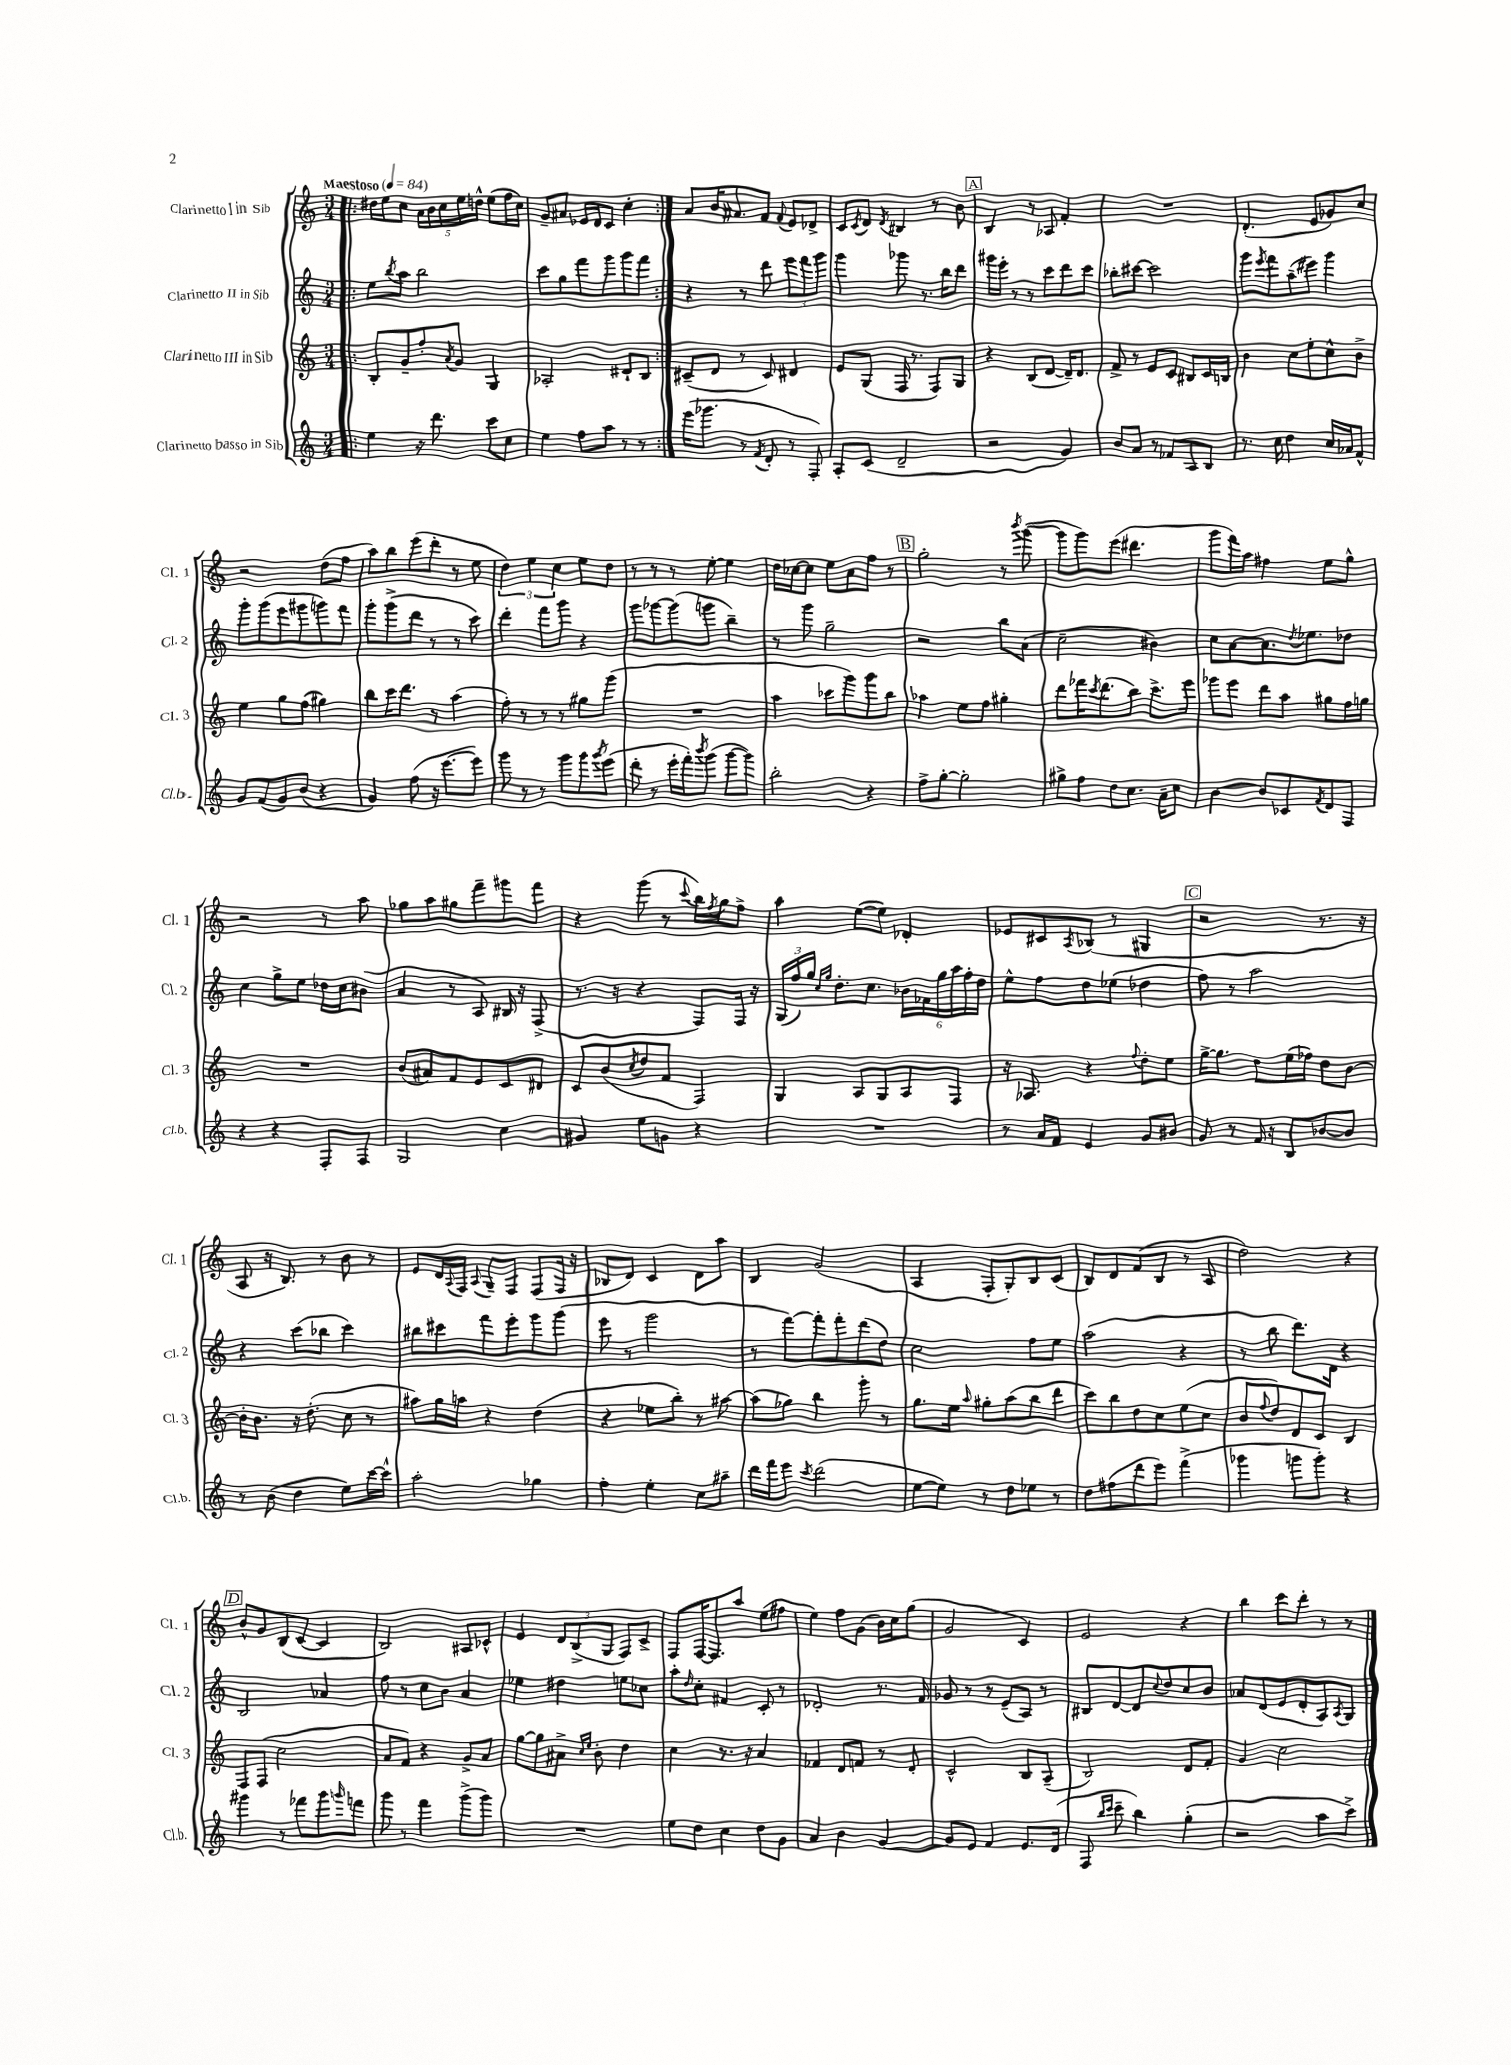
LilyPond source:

<<
\new StaffGroup <<
\new Staff = "s0" \with { instrumentName = "Clarinetto I in Sib" shortInstrumentName = "Cl. 1" } {
    \clef treble \key c \major \numericTimeSignature \time 3/4 \tempo "Maestoso" 4 = 84
    \repeat volta 2 { \bar ".|:" dis''16 e''16 c''8 \tuplet 5/4 { a'16 b'16 c''16 e''16 d''16-^ } e''8( f''16 c''16) |
    g'8-- ais'8 ees'16 d'16 c'8 c''4-. | }
    a'8 b'16 ais'8. f'8 \appoggiatura { f'8 } e'8 des'8-> |
    c'8 \acciaccatura { c'8 } d'8 \acciaccatura { d'8 } bis4 r8 b'8 |
    \mark \markup { \box "A" } b4 r8 aes8 f'4-. |
    R2. |
    d'4.-.( e'8 ges'8) c''8 |
    r2 d''8( f''8 |
    a''8) b''8 e'''8( d'''8-. r8 e''8 |
    \tuplet 3/2 { d''4) e''4 c''4 } e''8 d''8 |
    r8 r8 r8 e''8~-. e''4 |
    d''16 ces''16~ ces''8 e''8 a'8 f''8 r8 |
    \mark \markup { \box "B" } g''2-. r8 \acciaccatura { b'''8 } g'''8~( |
    g'''8 g'''8) e'''8( dis'''4. |
    g'''8 f'''16) a''16 fis''4 e''8 g''8-^ |
    r2 r8 a''8 |
    ges''8 a''8 gis''8 f'''8-- gis'''8 f'''8 |
    r4 g'''8( r8 \appoggiatura { c'''8 } b''16) \acciaccatura { f''8 } g''16 f''8-> |
    a''4 e''8~( e''8) des'4-. |
    ees'8 cis'8 \acciaccatura { a8 } bes8( r8 gis4 |
    \mark \markup { \box "C" } r2 r8. r16 |
    a8 r16 b8.) r8 b'8 r8 |
    e'8 d'16 \appoggiatura { a8 } f16 \appoggiatura { a8 } g8-- f8 f8( f16 r16 |
    bes8 d'8) c'4 d'8 a''8 |
    b4 g'2( |
    a4 f8-. g8-.) b8 c'8( |
    b8) d'8 f'8( b8 r8 a8 |
    d''2) r4 |
    \mark \markup { \box "D" } b'8-^ g'8 b8( c'8~ c'4 |
    b2) ais8 ces'8-^ |
    e'4 \tuplet 3/2 { d'8 b8->( g8 } f8) c'8-> |
    f8 f16~ f8. a''8 e''8( fis''8 |
    e''4) f''8 g'8( b'16) c''16 g''8( |
    g'2 c'4) |
    e'2 r4 |
    b''4 c'''8 d'''8-. r8 r8 \bar "|." |
}
\new Staff = "s1" \with { instrumentName = "Clarinetto II in Sib" shortInstrumentName = "Cl. 2" } {
    \clef treble \key c \major \numericTimeSignature \time 3/4
    \repeat volta 2 { \bar ".|:" e''8 \acciaccatura { b''8 } a''8 b''2 |
    c'''8 g''8 f'''8 g'''8 g'''8 f'''8 | }
    r4 r8 d'''8 \tuplet 3/2 { e'''8 f'''8 g'''8 } |
    g'''4 ges'''8 r8. b''16 d'''8 |
    \mark \markup { \box "A" } gis'''16 e'''16-. r8 r8 c'''8 d'''8 c'''8 |
    bes''8-. cis'''8~ cis'''2 |
    g'''8 \acciaccatura { e'''8 } f'''8 a''8--( eis'''8) g'''4 |
    g'''8-. g'''8( e'''8 gis'''8 g'''8) f'''8 |
    g'''8-. g'''8->( d'''8 r8 r8 c'''8) |
    d'''4-. f'''8 g'''8 r4 |
    g'''8 ges'''8~ ges'''8( g'''8 b''4--) |
    r8 g'''8 g''2-- |
    \mark \markup { \box "B" } r2 b''8 a'8( |
    c''2-- bis'4) |
    c''8 a'8~ a'8. \acciaccatura { d''8 } ees''8. des''8 |
    c''4 g''8-> e''8 des''16 c''16 bis'8( |
    a'4 r8 a8) bis16 r16 f8->( |
    r8. r16 r4 f8) f16 r16 |
    \tuplet 3/2 { g16( f''16) g''16 } \grace { c''16 g''16 } d''8.-. c''8. \tuplet 6/4 { bes'16 fes'16 g''16 a''16 f''16-. d''16 } |
    e''8-^ f''8 d''8 ees''8( des''4 |
    \mark \markup { \box "C" } f''8) r8 a''2 |
    r4 c'''8( bes''8 c'''4) |
    bis''8 cis'''8 f'''8 e'''8-. g'''8 g'''8( |
    e'''8 r8 g'''2 |
    r8 f'''8~) f'''8-. f'''8-. d'''8( d''8) |
    c''2 f''8 e''8 |
    a''2( r4 |
    r8 b''8 d'''8.) d'16 r4 |
    \mark \markup { \box "D" } b2 aes'4 |
    f''8 r8 c''8 b'8 a'4 |
    ees''4 dis''4 e''8 ces''8 |
    a''8-. \grace { d''16 } c''8-. fis'4 c'8-. r8 |
    des'2-. r8. f'16 |
    ges'8 r8 r8 e'8--( a8) r8 |
    bis8 d'8~ d'8 \appoggiatura { c''8 } d''8 c''8 b'8 |
    aes'8 d'8( e'8 d'8-. a8) \acciaccatura { a8 } g8 \bar "|." |
}
\new Staff = "s2" \with { instrumentName = "Clarinetto III in Sib" shortInstrumentName = "Cl. 3" } {
    \clef treble \key c \major \numericTimeSignature \time 3/4
    \repeat volta 2 { \bar ".|:" b8-. g'8-- f''8-. \acciaccatura { a'8 } g'8 g4 |
    aes2-. dis'8-! b8 | }
    cis'8--( d'8 r8 cis'8) dis'4 |
    e'8 g8( f16 r8. f8) g8 |
    \mark \markup { \box "A" } r4 b8( d'8~ d'16--) d'8. |
    f'8-> r8 e'8 c'8 bis8 c'16 b16 |
    b'4 c''8 e''8-. c''8-^ b'8-> |
    e''4 g''8 f''8( gis''4) |
    b''8 c'''16 d'''8. r8 a''4( |
    f''8-.) r8 r8 r8 gis''8 g'''8( |
    R2. |
    a''4 ces'''8 g'''8) g'''8 b''8 |
    \mark \markup { \box "B" } aes''4 e''8 f''8 gis''4-. |
    d'''8 fes'''16 \acciaccatura { c'''8 } d'''8.( b''8) c'''8.-> e'''16 |
    ges'''8 e'''8 d'''8 a''8 gis''8 f''16 g''16 |
    R2. |
    b'8( ais'8) f'8 e'8 c'8 dis'8 |
    c'8 b'8( \acciaccatura { c''8 } d''8 f'8 f4) |
    g4 a8 g8 a8 f8 |
    r16 aes8. r4 \appoggiatura { f''8 } d''8-. e''8 |
    \mark \markup { \box "C" } g''16~-> g''8. d''8 e''16( fes''16) d''8 b'8~ |
    b'16-. b'8. r16 d''8.-.( c''8 r8 |
    ais''8) g''16 a''16 r4 d''4( |
    r4 ees''8 b''8-.) r8 ais''8~ |
    ais''8( ges''8) b''4 g'''8-. r8 |
    g''8. e''16 \grace { a''16 } gis''8-. a''8( b''8 d'''8 |
    c'''8) b''8 d''8 c''8 e''8( c''8 |
    b'8 \appoggiatura { f''8 } d''8) d'8 c'8 b4 |
    \mark \markup { \box "D" } f8 f8( c''2 |
    a'8 f'8) r4 g'8-> a'8 |
    g''8~ g''8 ais'8-> \grace { c''16 e''16 } b'8-. d''4 |
    c''4 r8. r16 a'4 |
    fes'4 d'8 f'8 r8 d'8-. |
    c'2-^ b8 a8--( |
    b2) d'8 f'8-. |
    g'4 c''2 \bar "|." |
}
\new Staff = "s3" \with { instrumentName = "Clarinetto basso in Sib" shortInstrumentName = "Cl.b." } {
    \clef treble \key c \major \numericTimeSignature \time 3/4
    \repeat volta 2 { \bar ".|:" e''4 r16 d'''8. c'''8 c''8 |
    e''4 f''8 a''8 r8 r8 | }
    e'''16( ges'''8. r8 \acciaccatura { f'8 } d'8-. r8 f8-.) |
    a8-. c'8( d'2-- |
    \mark \markup { \box "A" } r2 g'4) |
    b'8 a'8 r8 fes'8 a8 b8 |
    r8. c''16 d''4 c''16 aes'16 f'8-^ |
    g'8 f'8( g'8) b'8( r4 |
    g'4) f''8( r16 e'''8.~ e'''8) |
    g'''8 r8 r8 g'''8 g'''8 \acciaccatura { g'''8 } e'''8( |
    d'''8-. r8 e'''16-. f'''16-.) \acciaccatura { b'''8 } g'''8( g'''8~ g'''8) |
    b''2-. r4 |
    \mark \markup { \box "B" } f''8-> g''8~-. g''2-. |
    gis''8-> f''8 d''8 c''8. a'16-- c''8 |
    b'4~ b'8 ces'8 \acciaccatura { f'8 } d'8 f8 |
    r4 r4 f8-. f8 |
    g2 c''4 |
    gis'4 e''8 g'8 r4 |
    R2. |
    r8 a'16 f'16 e'4 g'8 bis'8 |
    \mark \markup { \box "C" } g'8 r8 f'16 r16 b8 bes'8~ bes'8 |
    r8 b'8( d''4 e''8) c'''16~ c'''16-^ |
    a''2-. ges''4 |
    f''4-. e''4-. c''8 ais''8-- |
    d'''16 f'''16 e'''8 \acciaccatura { c'''8 } d'''2( |
    e''8~ e''8) r8 d''8 ees''8 r8 |
    d''8 fis''8( d'''8 e'''8) f'''4->( |
    ges'''4 g'''8 g'''8-.) r4 |
    \mark \markup { \box "D" } gis'''4 r8 fes'''8 gis'''8 \grace { g'''16 } f'''8 |
    g'''8 r8 f'''4 g'''8->( g'''8) |
    R2. |
    e''8 d''8 c''4 d''8 g'8 |
    a'4 b'4 g'4~ |
    g'8 e'8 f'4 e'8. d'16( |
    f8 \grace { b''16 c'''16 } c'''8-- b''4) g''4-.( |
    r2 a''8 c'''8->) \bar "|." |
}
>>
>>
\layout { \context { \Score \remove "Bar_number_engraver" } }
